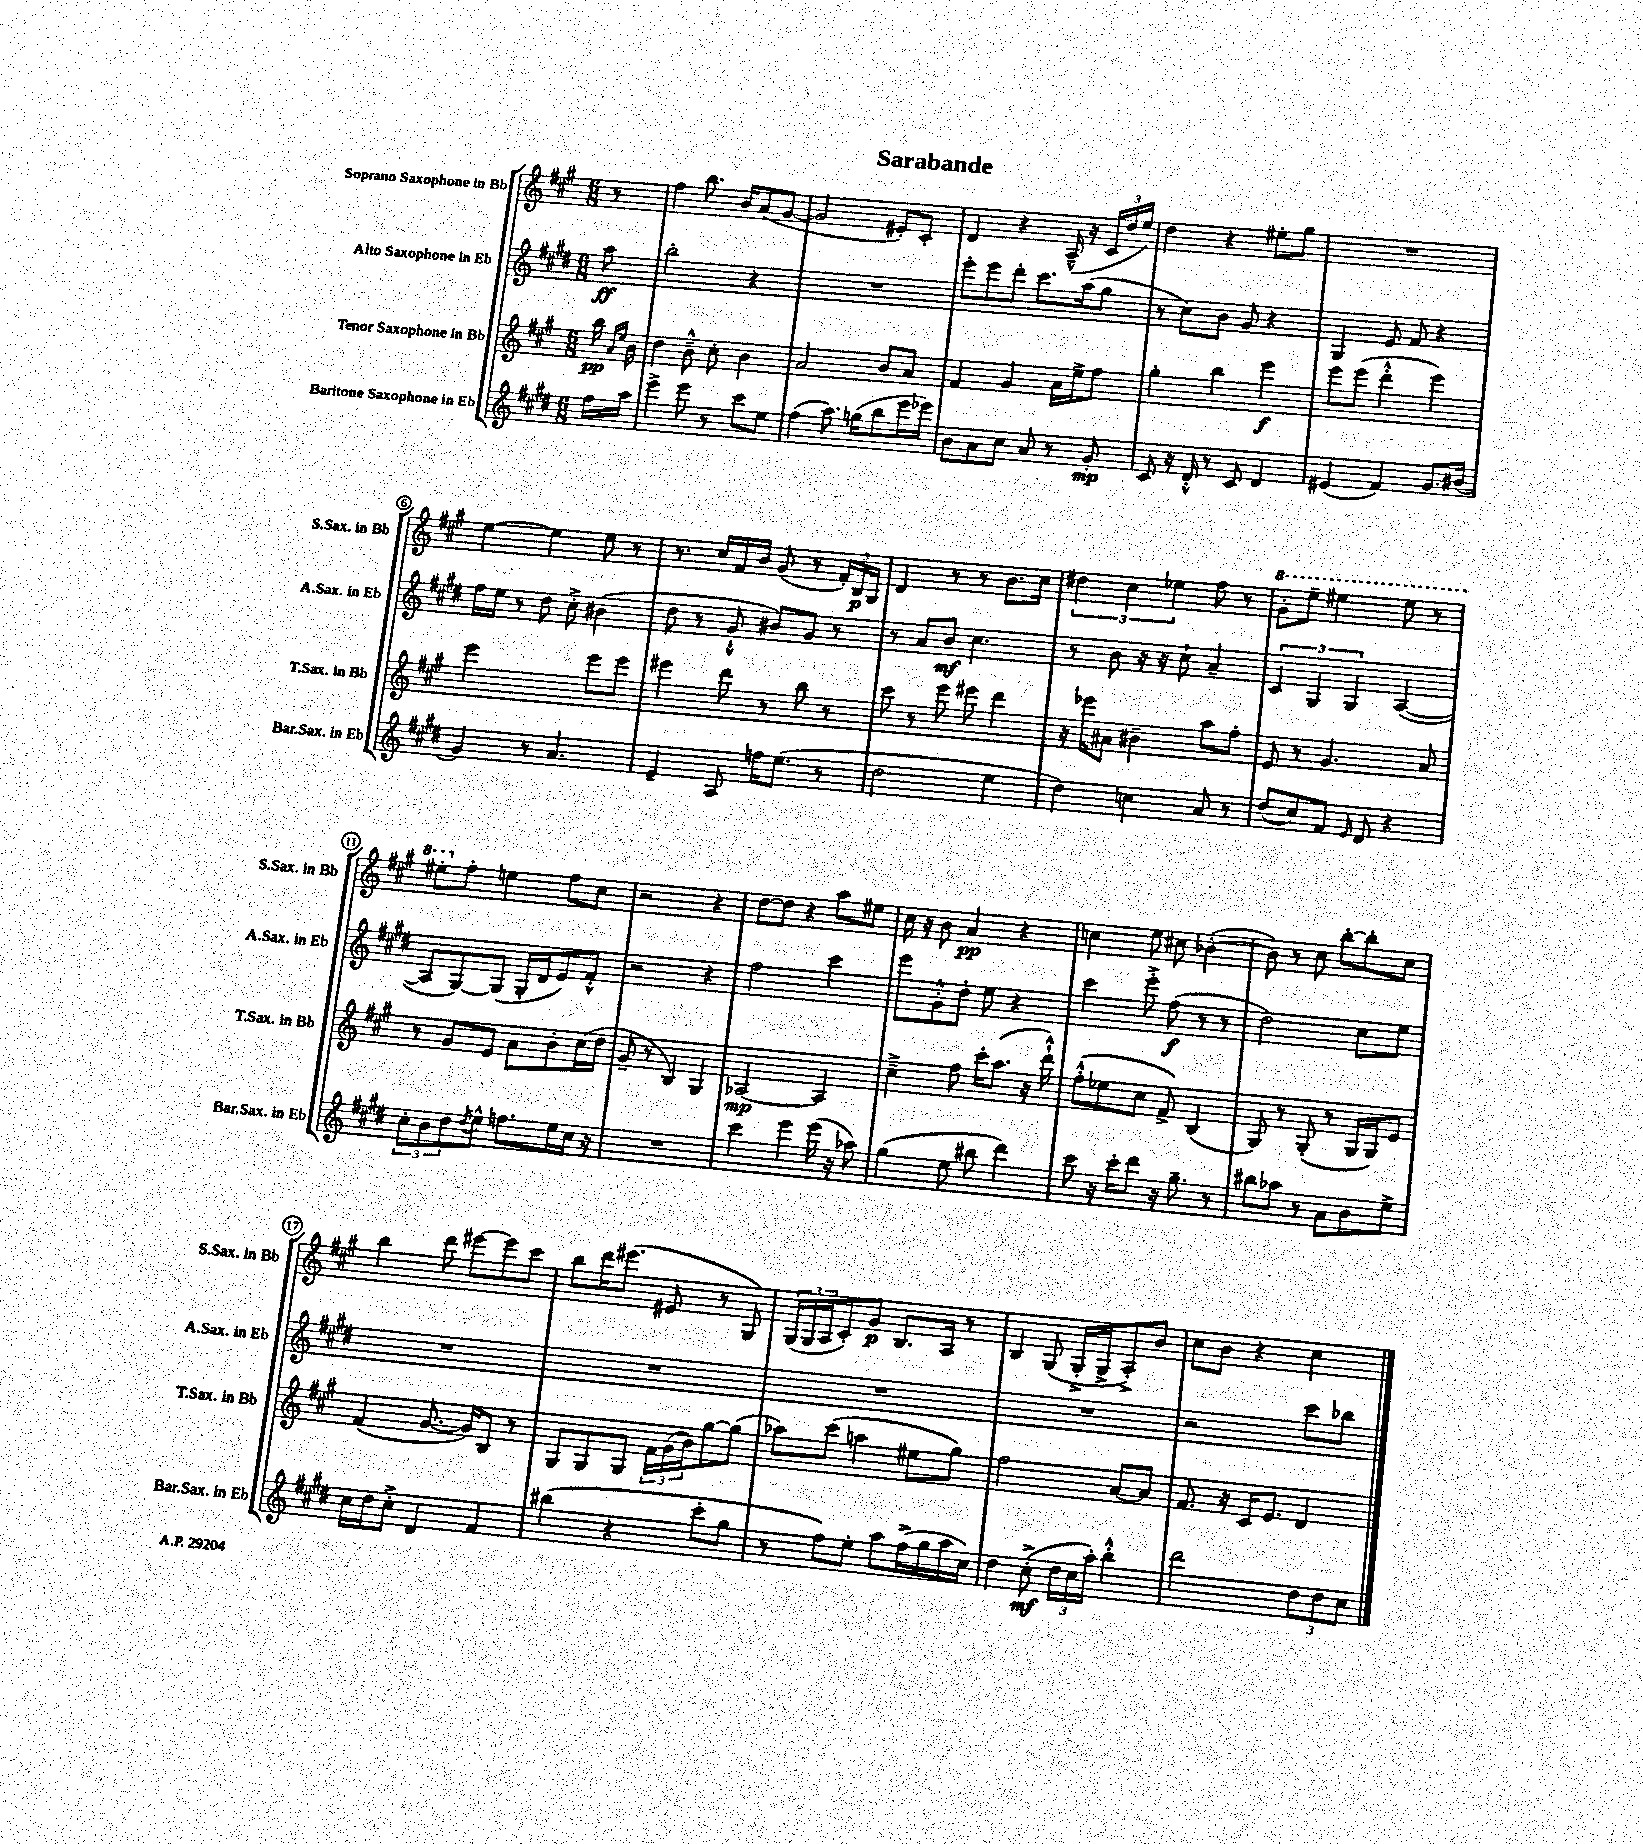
\header { title = "Sarabande" }
<<
\new StaffGroup <<
\new Staff = "s0" \with { instrumentName = "Soprano Saxophone in Bb" shortInstrumentName = "S.Sax. in Bb" } {
    \clef treble \key a \major \numericTimeSignature \time 6/8 \partial 8
    r8 |
    fis''4 b''8. b'16 a'8( gis'8~ |
    gis'2 eis'8-.) cis'8-. |
    d'4 r4 a16---^( r16 \tuplet 3/2 { cis'16 d''16 e''16) } |
    d''4 r4 eis''8-. gis''8 |
    R2. |
    e''4~ e''4 e''8 r8 |
    r8. cis''16 fis'16 b'16 gis'8( r8 \tuplet 3/2 { fis'16-.) b16\p gis16 } |
    d'4 r8 r8 b'8. cis''16 |
    \tuplet 3/2 { dis''4 cis''4 ees''4 } fis''8 r8 |
    \ottava #1 gis''8-. e'''8-- eis'''4 eis'''8 r8 |
    eis'''8-. \ottava #0 fis''8-. e''!4 fis''8 cis''8 |
    r2 r4 |
    d''8~ d''8 r4 a''8 eis''8 |
    cis''16 r16 b'8 a'4\pp r4 |
    c''4 e''8 cis''8 bes'4~-.( |
    bes'8) r8 cis''8 b''8~-. b''8-. cis''8 |
    b''4 d'''8 eis'''8~ eis'''8 cis'''8 |
    b''8 d'''16 eis'''8.( eis'8 r8 gis8) |
    \tuplet 3/2 { gis16( gis16 a16 } cis'8-.) gis'8\p b8. a16 r8 |
    b4 gis8( gis16-.-> gis16-> a8-.->) b'8 |
    cis''8 b'8 r4 cis''4 \bar "|." |
}
\new Staff = "s1" \with { instrumentName = "Alto Saxophone in Eb" shortInstrumentName = "A.Sax. in Eb" } {
    \clef treble \key e \major \numericTimeSignature \time 6/8 \partial 8
    a''8\ff |
    b''2-. r4 |
    R2. |
    e'''8-. e'''8 dis'''8-. cis'''8. a''16( gis''8 |
    r8 cis''8) b'8 gis'8 r4 |
    gis4 e'8 fis'8 r4 |
    fis''16 e''16 r8 dis''8 cis''8-.-> bis'4( |
    dis''8 r8 gis'8-!-^ bis'8) gis'8 r8 |
    r8 a'8 b'8\mf cis''4. |
    r8 b'8 r16 r16 cis''8-! a'4-- |
    \tuplet 3/2 { cis'4 gis4 gis4 } a4~( |
    a8 gis8~) gis8( gis16-. dis'16 e'8) fis'8-.-^ |
    r2 r4 |
    fis''2 cis'''4 |
    e'''8 gis'8-.-^ dis''8-. e''8 r4 |
    cis'''4 e'''8-.-> fis''8\f( r8 r8 |
    dis''2) cis''8 e''8 |
    R2. |
    R2. |
    R2. |
    R2. |
    r2 cis'''8 bes''8 \bar "|." |
}
\new Staff = "s2" \with { instrumentName = "Tenor Saxophone in Bb" shortInstrumentName = "T.Sax. in Bb" } {
    \clef treble \key a \major \numericTimeSignature \time 6/8 \partial 8
    b''16\pp \grace { a'16 e''16 } b'16 |
    d''4 b'8---^ cis''8-. b'4 |
    a'2 b'8 a'8 |
    fis'4 gis'4 a'16 e''16-> fis''8 |
    gis''4-. b''4 e'''4\f |
    e'''8 e'''8( d'''4-.-^ e'''4) |
    e'''2 e'''8 e'''8 |
    eis'''4 d'''8 r8 b''8 r8 |
    cis'''8 r8 e'''8 eis'''8 d'''4 |
    r16 ees'''16 ais'8 bis'4-- a''8 fis''8-. |
    e'8 r8 gis'4. a'8 |
    r8 gis'8 e'8 a'8 b'8-. cis''16( d''16 |
    gis'8-- r8 b4) gis4 |
    aes2~\mp aes4 |
    cis''4---> fis''8 cis'''16-. a''8.( r16 d'''16-!-^) |
    fis''8-.-^( ees''8 cis''8 fis'8->) b4( |
    gis8) r8 gis8-.( r8 gis16 gis16) e'8 |
    fis'4( gis'8.~ gis'16) b8 r8 |
    gis8 gis8 gis8 \tuplet 3/2 { fis'16 gis'16( b'16) } gis''8~ gis''8( |
    aes''8) cis'''8( a''4 eis''8 gis''8) |
    fis''2 a'8~ a'8 |
    fis'8. r16 cis'16 e'8. d'4 \bar "|." |
}
\new Staff = "s3" \with { instrumentName = "Baritone Saxophone in Eb" shortInstrumentName = "Bar.Sax. in Eb" } {
    \clef treble \key e \major \numericTimeSignature \time 6/8 \partial 8
    fis''16 a''16 |
    e'''4-> e'''8 r8 cis'''8 e''8 |
    fis''4( a''8.) g''16( b''8 e'''16 ees'''16) |
    b'8 a'8 cis''8 a'8 r8 gis'8-.\mp |
    cis'8 r16 dis'16-.-^ r8 cis'8 dis'4 |
    eis'4( fis'4) gis'8. bis'16( |
    gis'4) r8 a'4. |
    e'4-- a8 f''16 e''8.( r8 |
    dis''2 e''4 |
    dis''4) c''4 a'8 r8 |
    dis''8( cis''8) fis'8 \grace { e'16 } dis'8 r4 |
    \tuplet 3/2 { cis''8-. b'8 dis''8 } \acciaccatura { dis''8 } e''8-^ f''8. e''16 cis''16 r16 |
    R2. |
    cis'''4 e'''4 e'''16( r16 aes''8) |
    gis''4( e''8 bis''8 dis'''4) |
    cis'''8 r16 cis'''16-. dis'''8 r16 gis''8.-- r8 |
    bis''8 aes''8 r8 a'8 b'8 e''8-> |
    cis''16 dis''16 cis''8-.-> dis'4 fis'4 |
    bis''4( r4 cis'''8-. gis''8 |
    r8 fis''8) e''8-. a''8 fis''16->( gis''16 a''16 cis''16) |
    dis''4 cis''8-.->\mf( \tuplet 3/2 { dis''16 cis''16 a''16-.) } b''4-.-^ |
    dis'''2 \tuplet 3/2 { dis''8 dis''8 cis''8 } \bar "|." |
}
>>
>>
\layout { \context { \Score \override BarNumber.stencil = #(make-stencil-circler 0.1 0.3 ly:text-interface::print) } }
